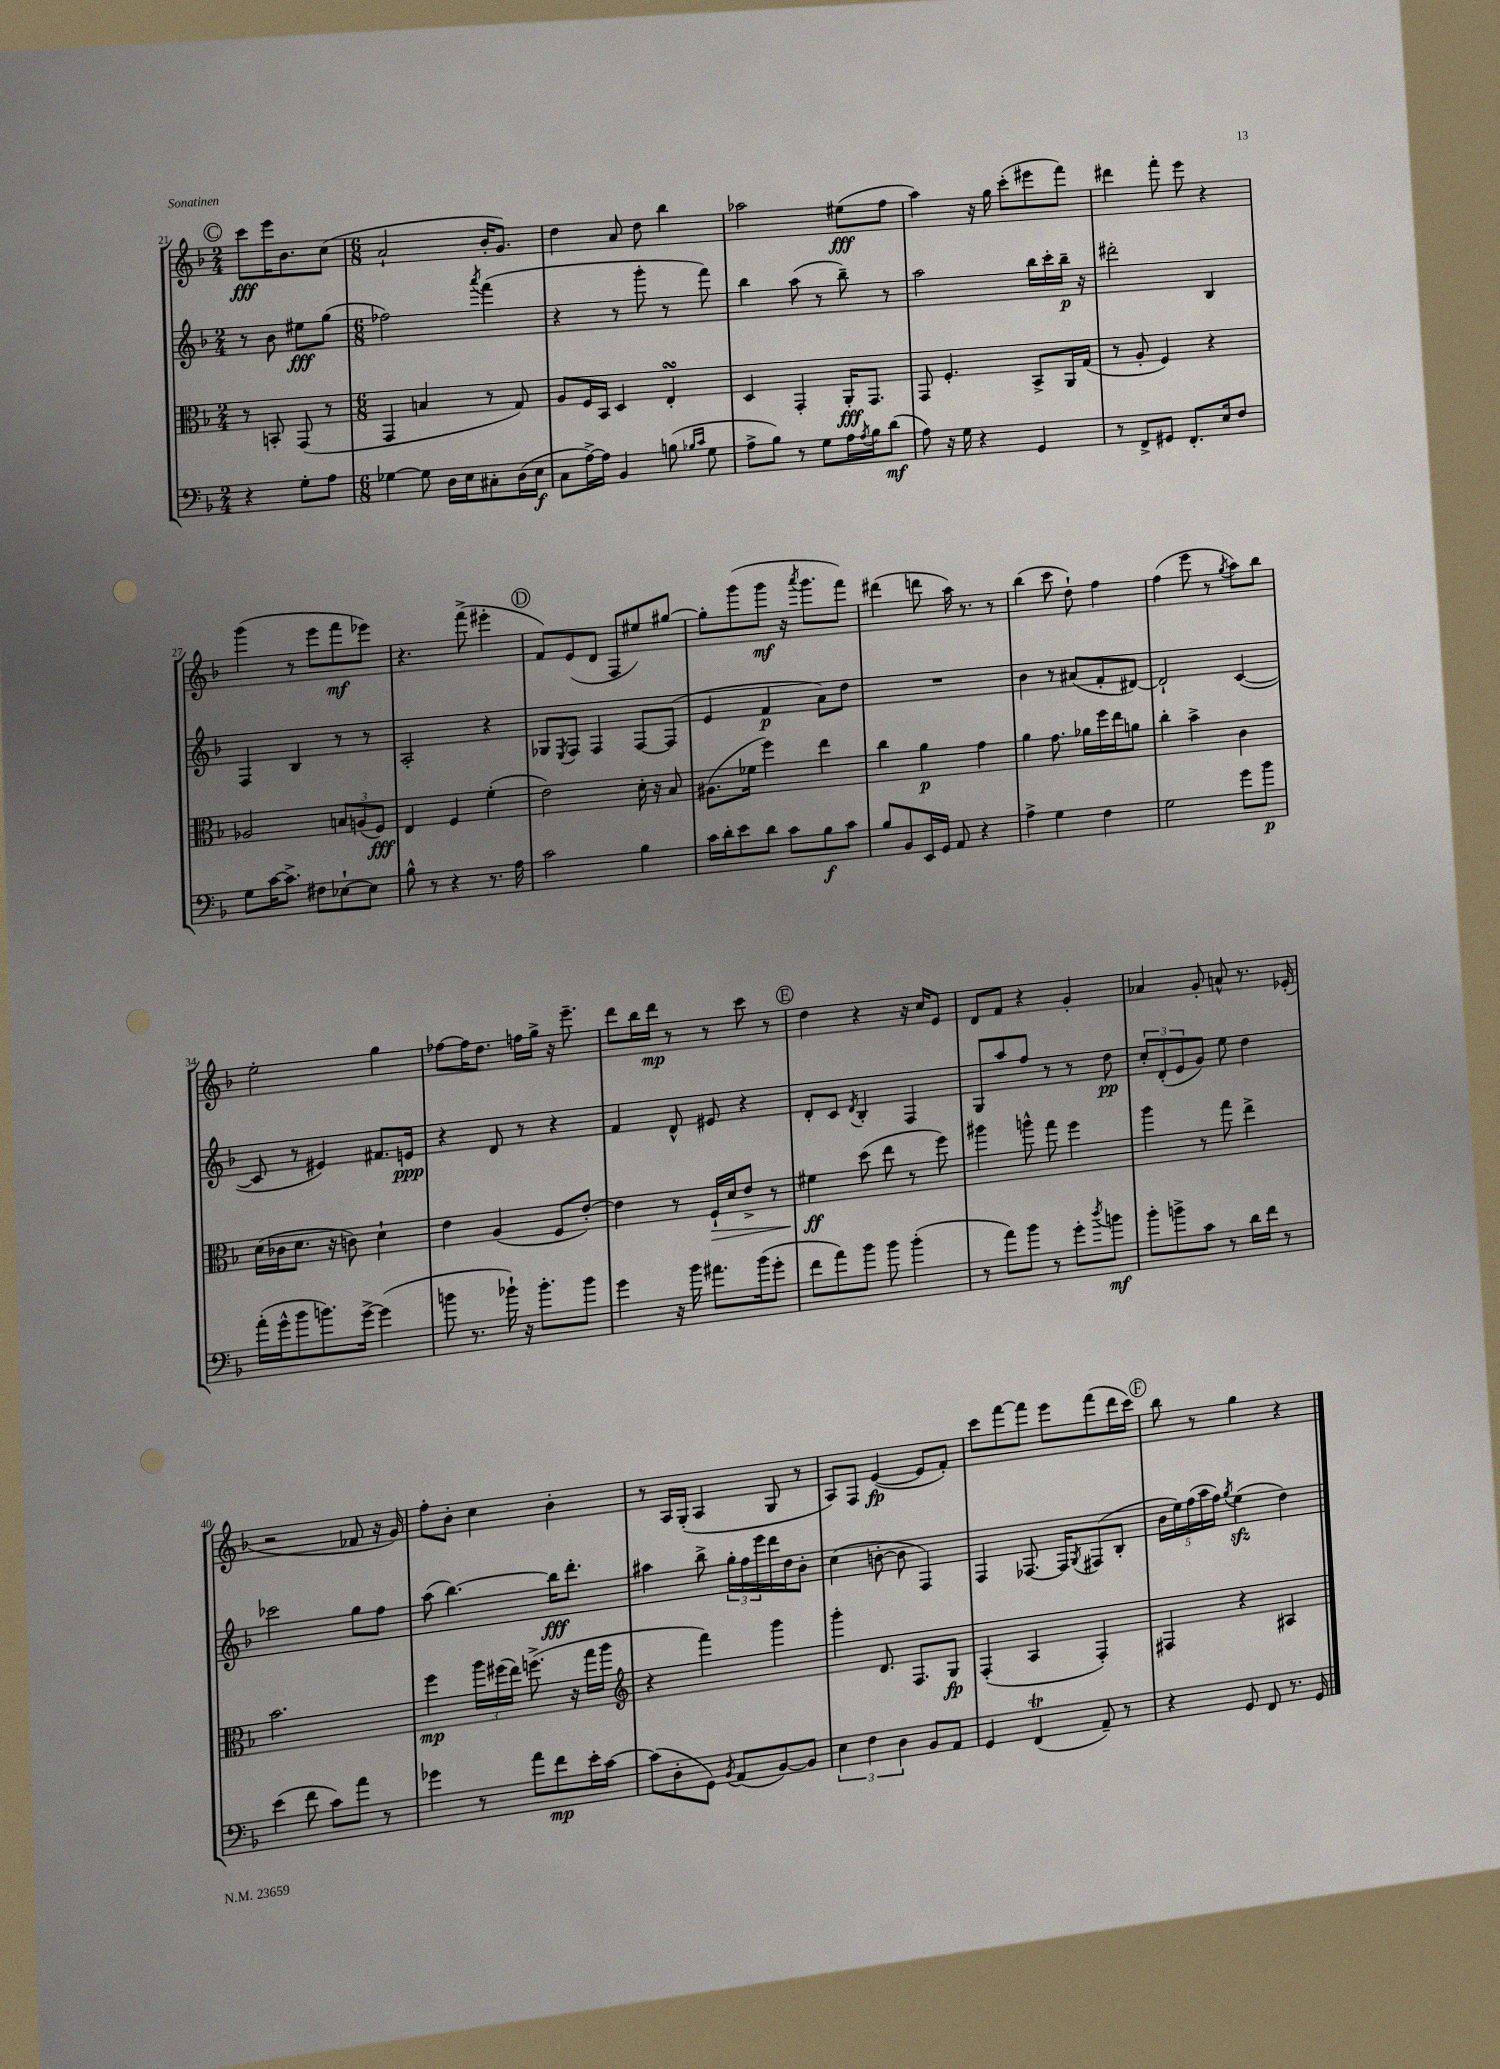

**kern	**kern	**kern	**kern
*staff4	*staff3	*staff2	*staff1
*clefF4	*clefC3	*clefG2	*clefG2
*k[b-]	*k[b-]	*k[b-]	*k[b-]
*M2/4	*M2/4	*M2/4	*M2/4
4r	8r	8r	8ccc
.	8BB'	8b-	16eee
.	.	.	8.b-
8G'	(8GG	8ee#	.
8A	8r	(8gg	(8cc
=	=	=	=
*M6/8	*M6/8	*M6/8	*M6/8
[4G-	4GG	2ff-)	2a`
8G-]	4B	.	.
16D	.	.	.
16E	.	.	.
.	.	8qaaa	.
8C#'	8r	(4fff	16b-'
.	.	.	8.g)
(16D	8G)	.	.
16E	.	.	.
=	=	=	=
8C	8A	4r	4dd
[16A^)	16F	.	.
16A]	16BB-	.	.
4BB-	4D	8r	8a
.	.	8ggg'	8dd
(8B	4E'	8r	4bb-
16qqB-	.	.	.
16qqc	.	.	.
8G	.	8fff)	.
=	=	=	=
8A^	4D	4bb-	2aa-
8B-)	.	.	.
8r	4GG'	(8aa	.
8G	.	8r	.
16A	16AA'	8bb-~)	(8ee#
8qA	.	.	.
16B-	8.GG	.	.
(8d	.	8r	8ff
=	=	=	=
8A)	8GG	2aa	4aa)
16r	4.F'	.	.
16G	.	.	.
4r	.	.	16r
.	.	.	16gg
.	.	.	(8ccc'
4GG	8BB-^	16bb-	8eee#
.	.	16ccc'	.
.	16AA	16bb-~	8fff)
.	(16G	16r	.
=	=	=	=
8r	8r	2ddd#'	4ddd#
8FF^	8A'	.	.
8GG#	4F)	.	8fff'
8.FF'	.	.	8eee
.	4r	4B-	4r
16E	.	.	.
8F	.	.	.
=	=	=	=
8G	2A-	4F	(4ggg
[16c	.	.	.
8.c^]	.	.	.
.	.	4B-	8r
8F#	.	.	8eee
[8E-`	12B	8r	8fff
.	(12A	.	.
8E-]	.	8r	8eee-)
.	12F)	.	.
=	=	=	=
8B-^^	4E	2A'	4.r
8r	.	.	.
4r	4F	.	.
.	.	.	(8fff^
8.r	(4f'	4r	4eee#'
16A	.	.	.
=	=	=	=
2c	2e)	8G-	8f)
.	.	8qE	.
.	.	8F	(8e
.	.	4F	8d
.	.	.	8F
4B-	16d'	[8F	8ee#)
.	16r	.	.
.	8B-	(8F]	[8gg#
=	=	=	=
16c	(8.A#	4e	8gg#']
16d'	.	.	.
8e	.	.	(8ggg
.	16f-	.	.
8d	4ff)	4f	8ggg
8c	.	.	16r
.	.	.	8qaaa
.	.	.	8.ggg
8B-	4ee	8a)	.
8c	.	8dd	8fff)
=	=	=	=
8B-	4cc	2.r	(4ddd#
8BB-	.	.	.
16EE	4a	.	8ddd
16GG	.	.	.
8AA	.	.	16aa)
.	.	.	8.r
4r	4g	.	.
.	.	.	8r
=	=	=	=
4A^	4a	4b-	(4bb-
4G	8.g	8r	8ccc
.	.	(8a#	8dd`)
.	16a-	.	.
4F	16ff	8f'	4ff
.	16ee	.	.
.	8a	[8d#)	.
=	=	=	=
2G	4cc'	2d#`]	(4ff
.	4b-^	.	8eee
.	.	.	8r
.	.	.	8qgg
8g	4c	([4c	8aa)
8b-	.	.	8bb-
=	=	=	=
(16a'	(16d	8c]	2ee'
16g^^	16c-	.	.
8b-	8.d	8r	.
8.b)	.	4e#)	.
.	16r	.	.
.	8c)	.	.
[16g^	.	.	.
(4g]	4d`	8.f#	4gg
.	.	16e	.
=	=	=	=
8b	4e	4r	[8ff-
8.r	.	.	16ff-]
.	.	.	8.dd
.	(4A	8d	.
16b-`)	.	.	.
16r	.	8r	16ff
8.b-'	.	.	16gg^
.	8F	4r	16r
.	.	.	8.eee~
8b-	[8e')	.	.
=	=	=	=
4g	4e]	4f	8ddd
.	.	.	16bb-
.	.	.	16ddd
16r	8r	8d^^	8r
16b-	.	.	.
8.a#	16F`	8e#	8r
.	16d	.	.
.	8e^	4r	8ccc
(16b-	.	.	.
8g'	8r	.	8r
=	=	=	=
8f	4f#	8d'	4dd
8a)	.	8c	.
.	.	8qd	.
8b-	(8dd	4B-'	4r
8b-	8ee	.	.
(4b-'	8r	4F	16r
.	.	.	16cc
.	8ff)	.	8e
=	=	=	=
8r	4aa#	8G	8d
8a)	.	8aa	8f
8b-	8aa^^	8ff	4r
8r	8gg	8r	.
8g'	4ff	8r	4g'
8qdd	.	.	.
8b	.	8dd	.
=	=	=	=
8b-'	4aa	12cc'	4a-
.	.	(12d'	.
8b^	.	.	.
.	.	12e	.
8c	8r	8g)	8g'
8r	8gg	8ee	8a^^
16d	4ee^	4dd	8.r
16f	.	.	.
8r	.	.	.
.	.	.	(16e-'
=	=	=	=
(4e	2.b-	2ccc-	2r
8f	.	.	.
8c)	.	.	.
8a	.	8gg	8f-
8r	.	8ff	16r
.	.	.	16g)
=	=	=	=
4g-	4ff	(8aa	8ff'
.	.	[4.bb-)	8b-'
8r	24aa	.	4cc
.	(24ff#	.	.
.	24ee)	.	.
8a	(8.ff^	.	.
8f	.	16bb-]	4b-'
.	16r	8.ddd'	.
16e'	16gg	.	.
[16c	16aa	.	.
=	=	=	=
*	*clefG2	*	*
(8c]	4r	4aa#	8r
8D'	.	.	16A
.	.	.	(16G'
8GG)	4fff)	8bb-^	4A
8qBB-	.	.	.
(8AA	.	24gg'	.
.	.	24ff	.
.	.	24eee	.
[8BB-)	4ggg	16ddd	8G
.	.	16dd	.
8BB-]	.	8b-'	8r
=	=	=	=
6E	4ggg'	(4cc	8A)
.	.	.	8F
6F	.	.	.
.	8.d	[8b'	([4e
6D	.	.	.
.	.	8b]	.
.	8.F	.	.
8BB-	.	4F)	8e]
8AA	8G	.	8f')
=	=	=	=
4GG	(4F'	4F	8ccc
.	.	.	[8fff
(4FF	4A	[8.F-	8fff]
.	.	.	8eee
.	.	16F-]	.
.	.	8qG	.
8AA~)	4F')	(8F#	(8fff
8r	.	8B-'	16ddd
.	.	.	16ccc)
=	=	=	=
4r	4F#	20b-	8bb-
.	.	20ee)	.
.	.	(20ff	.
.	.	.	8r
.	.	20aa	.
.	.	20ff)	.
.	.	8qgg	.
8GG	4r	(4ee	4gg
8FF	.	.	.
8.r	4A#	4dd)	4r
16GG	.	.	.
==	==	==	==
*-	*-	*-	*-
